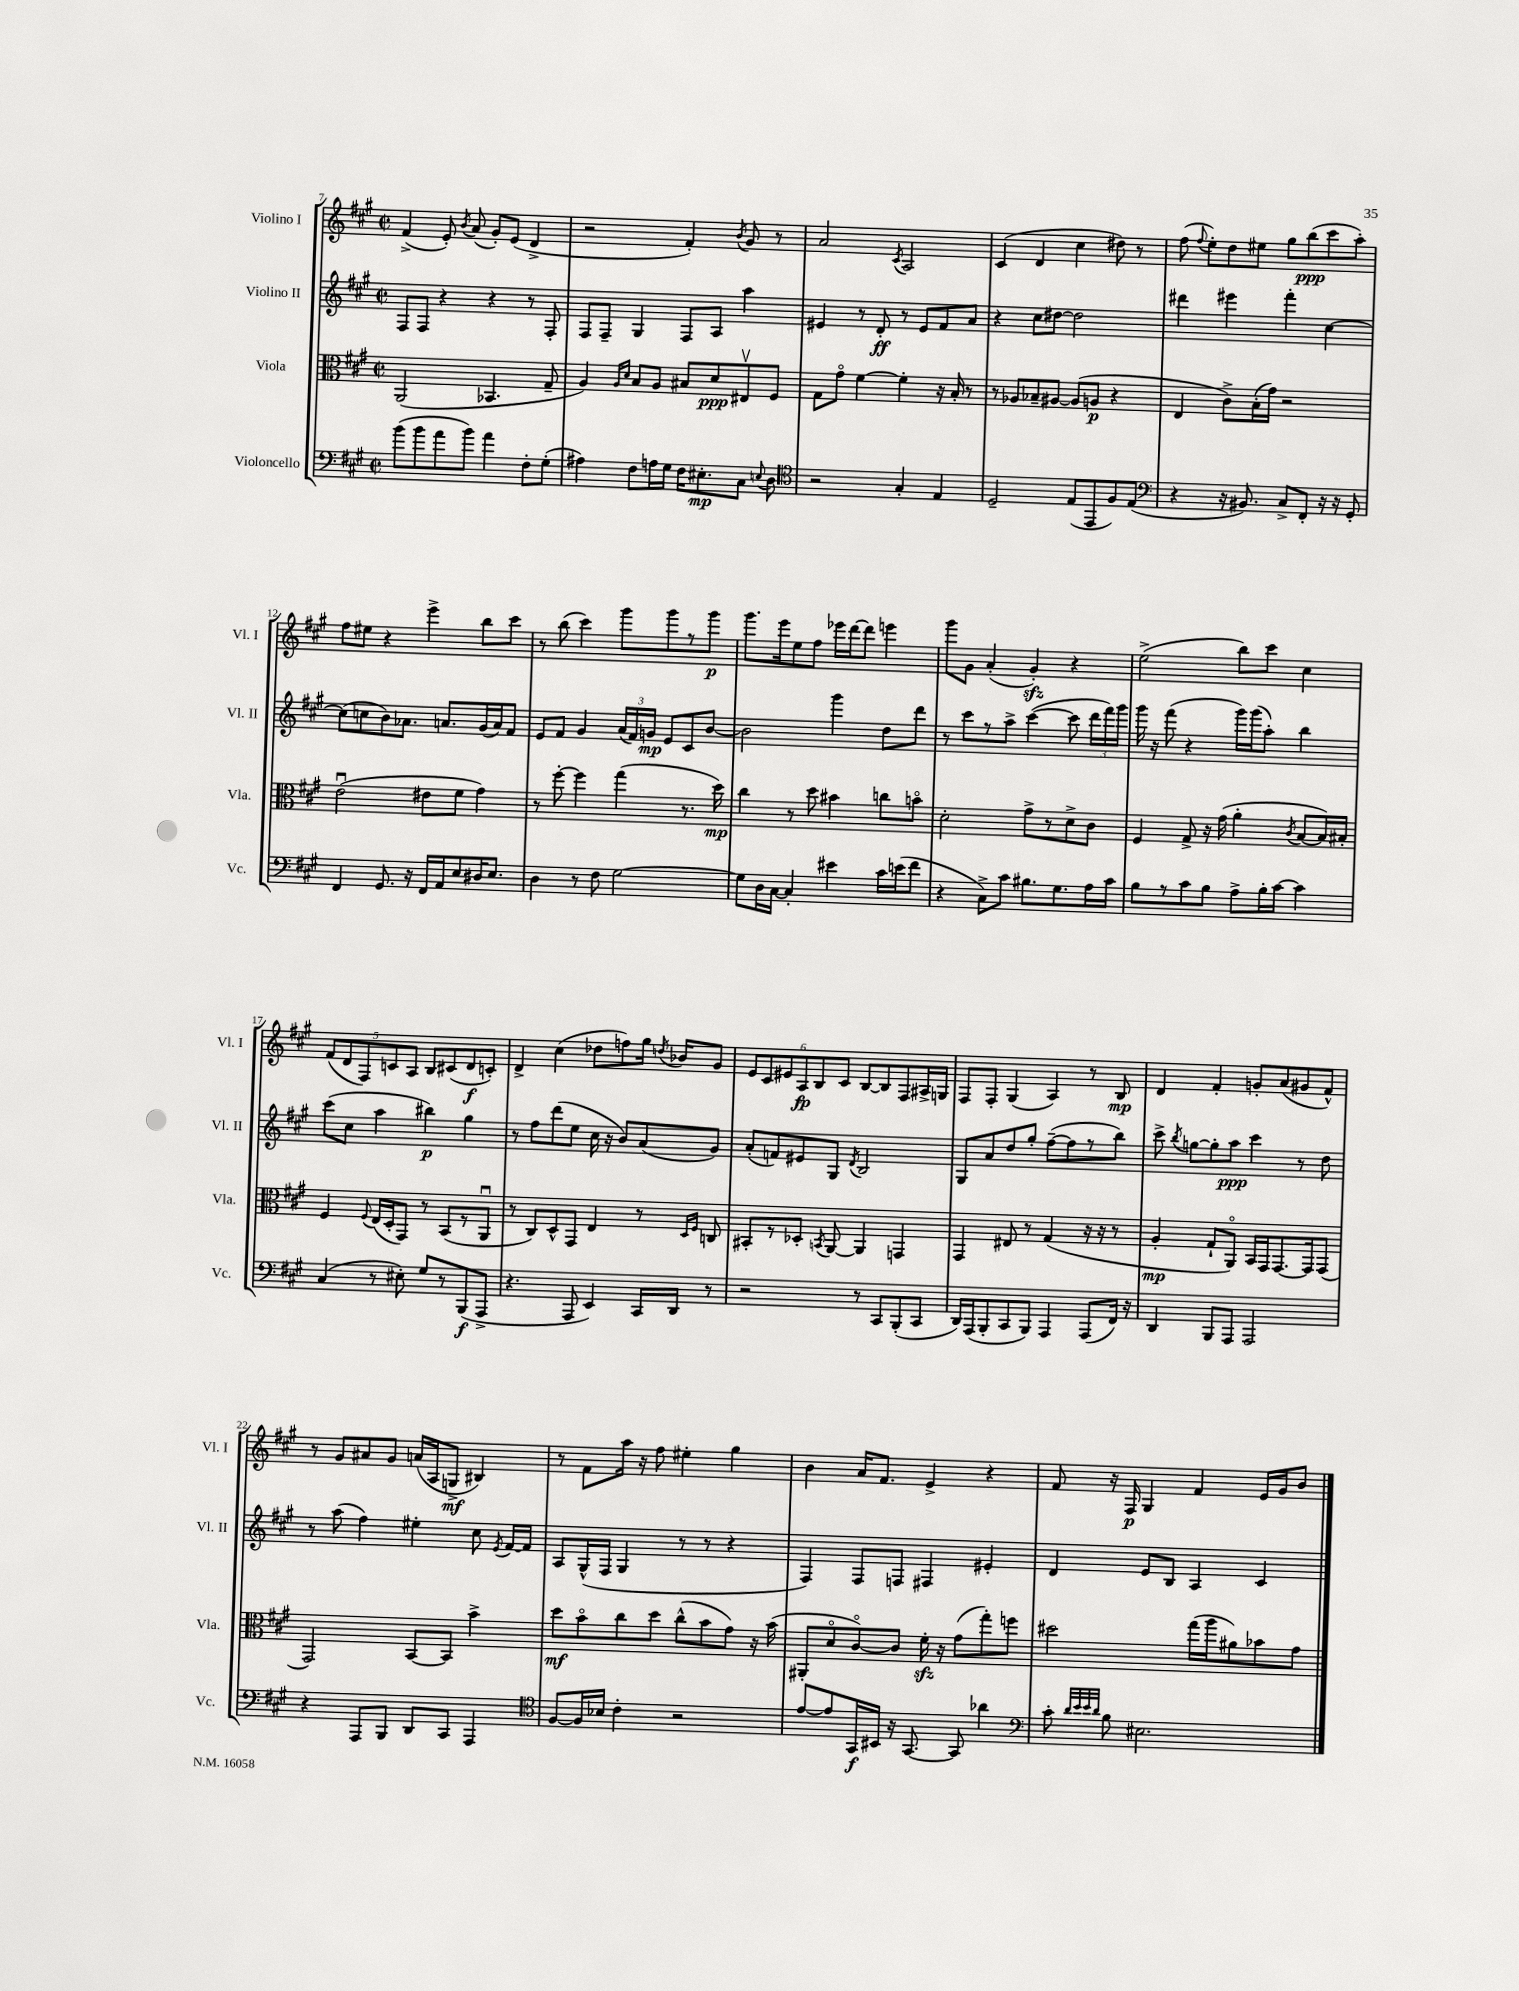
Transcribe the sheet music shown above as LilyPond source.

<<
\new StaffGroup <<
\new Staff = "s0" \with { instrumentName = "Violino I" shortInstrumentName = "Vl. I" } {
    \clef treble \key a \major \defaultTimeSignature \time 2/2
    \autoBeamOff fis'4->( e'8-.) \acciaccatura { b'8 } a'8( gis'8[-.) e'8]( d'4-> |
    r2 fis'4-.) \acciaccatura { b'8 } gis'8 r8 |
    a'2 \acciaccatura { cis'8 } a2 |
    cis'4( d'4 cis''4 dis''8) r8 |
    fis''8( \appoggiatura { fis''8 } e''8[-.) d''8 eis''8] gis''8[ b''8\ppp( cis'''8 a''8]-.) |
    fis''8[ eis''8] r4 e'''4-> b''8[ cis'''8] |
    r8 b''8( cis'''4) gis'''8[ gis'''8 r8 gis'''8]\p |
    gis'''8.[ e'''16 e''8 fis''8] ees'''16[ d'''16~ d'''8] e'''4 |
    gis'''8[ gis'8] a'4-.( gis'4-.\sfz) r4 |
    e''2->( b''8[) cis'''8] cis''4 |
    \tuplet 5/4 { fis'8[( d'8 fis8) c'8 a8] } b8[ cis'8( d'8\f c'8]-.) |
    d'4-> cis''4( des''8[ f''8) gis''16] \acciaccatura { d''8 } bes'16[ gis'8] |
    \tuplet 6/4 { e'8[ cis'8 eis'8 a8\fp b8 cis'8] } b8[~ b8 fis8 ais16-> g16] |
    fis8[ fis8]-. gis4( a4) r8 b8\mp |
    d'4 fis'4-. g'8[-. a'8( gis'8 fis'8]-^) |
    r8 gis'8[ ais'8 gis'8] a'16[( a16 g8]->\mf bis4) |
    r8 fis'8[ a''16] r16 fis''8 eis''4-. gis''4 |
    b'4 a'16[ fis'8.] e'4-> r4 |
    fis'8 r16 fis16\p gis4 fis'4 e'16[ gis'16 b'8] \bar "|." |
}
\new Staff = "s1" \with { instrumentName = "Violino II" shortInstrumentName = "Vl. II" } {
    \clef treble \key a \major \defaultTimeSignature \time 2/2
    \autoBeamOff fis8[ fis8] r4 r4 r8 fis8-. |
    fis8[ fis8]-- gis4 fis8[ a8] a''4 |
    eis'4 r8 d'8-.\ff r8 eis'8[ fis'8 a'8] |
    r4 cis''8[ dis''8]~ dis''2 |
    dis'''4 eis'''4 fis'''4-. cis''4~ |
    cis''8[( c''8 b'8) aes'8.] a'8.[ gis'16( a'16) fis'8] |
    e'8[ fis'8] gis'4 \tuplet 3/2 { a'16[( fis'16) g'16]\mp } e'8[ cis'8 b'8]~ |
    b'2 gis'''4 d''8[ d'''8] |
    r8 cis'''8[ r8 a''8]-> cis'''4~( cis'''8 \tuplet 3/2 { d'''16[ fis'''16) gis'''16] } |
    gis'''16 r16 fis'''8( r4 gis'''16[) gis'''16( a''8]-.) b''4 |
    cis'''8[( cis''8] a''4 bis''4\p) gis''4 |
    r8 fis''8[ d'''8( e''8] cis''16 r16 b'8[) a'8( gis'8]) |
    a'8[-.( f'8) eis'8 gis8] \acciaccatura { d'8 } b2 |
    gis8[ a'8 d''8 gis''8]-. fis''8[~--( fis''8 r8 b''8]) |
    cis'''8-> \acciaccatura { b''8 } g''8[~ g''8-. a''8]\ppp cis'''4 r8 d''8 |
    r8 a''8( fis''4) eis''4-. cis''8 \acciaccatura { e'8 } fis'16[~ fis'16] |
    a8[ gis16-^( fis16] gis4 r8 r8 r4 |
    fis4) fis8[ f8] fis4 eis'4-. |
    d'4 e'8[ b8] a4 cis'4 \bar "|." |
}
\new Staff = "s2" \with { instrumentName = "Viola" shortInstrumentName = "Vla." } {
    \clef alto \key a \major \defaultTimeSignature \time 2/2
    \autoBeamOff a,2( bes,4. gis8-- |
    a4) \grace { a16[ d'16] } b8[ a8] bis8[ d'8\ppp eis8\upbow fis8] |
    gis8[ gis'8]\flageolet fis'4~ fis'4-. r16 b16-. r8 |
    r8 aes8[ bes8-- ais8]~ ais8[( a8]\p r4 |
    e4 cis'8[->) b16-.( gis'16]) r2 |
    e'2\downbow( eis'8[ fis'8] gis'4) |
    r8 fis''8~-. fis''4 gis''4( r8. d''16\mp) |
    cis''4 r8 d''8 bis'4 c''8[ b'8]\flageolet |
    d'2-. gis'8[-> r8 d'8-> cis'8] |
    fis4 gis8-> r16 gis'16( a'4-. \acciaccatura { cis'8 } b8[~ b16) bis16]-. |
    fis4 \appoggiatura { fis8 } e16[( d16-. gis,8]) r8 b,8[( r8 a,8]\downbow |
    r8 cis8[) d8-^ gis,8] e4 r8 \grace { d16[ fis16] } c8 |
    bis,8[-. r8 des8]-. \acciaccatura { b,8 } a,8~ a,4 g,4 |
    gis,4 eis8 r8 gis4( r16 r16 r8 |
    a4-.\mp gis8[-! a,8]\flageolet) b,16[ gis,16 gis,8.~ gis,16 gis,8]( |
    gis,2) b,8[~ b,8] b'4-> |
    d''8[\mf b'8\flageolet cis''8 d''8] cis''8[-^( b'8 gis'8]) r16 b'16( |
    ais,8[-. d'8\flageolet cis'8~\flageolet) cis'8] fis'16-.\sfz r16 gis'8[( gis''8-.) f''8] |
    dis''2 gis''16[( a''16 ais'8) bes'8 gis'8] \bar "|." |
}
\new Staff = "s3" \with { instrumentName = "Violoncello" shortInstrumentName = "Vc." } {
    \clef bass \key a \major \defaultTimeSignature \time 2/2
    \autoBeamOff b'8[( b'8 a'8 b'8]) a'4 fis8[-. gis8]-.( |
    ais4) fis8[ a16 gis16] fis16[ eis8.-.\mp cis8] \appoggiatura { e8 } d8 |
    \clef tenor r2 gis4-. e4 |
    d2-- e8[( e,8 fis8) e8]( |
    \clef bass r4 r16 bis,8.) cis8[-> fis,8]-. r16 r16 gis,8-. |
    fis,4 gis,8. r16 fis,16[ a,16 e8 dis16 e8.] |
    d4 r8 fis8 gis2~ |
    gis8[ d16 cis16]~ cis4-. eis'4 cis'16[ e'16( fis'8] |
    r4 cis8[->) cis'8] bis8.[ gis8. a16 cis'16] |
    b8[ r8 cis'8 b8] a8[-> b16-. cis'16]~ cis'4 |
    cis4( r8 eis8-.) gis8[ r8 b,,8\f( a,,8]-> |
    r4. a,,8 e,4) cis,16[ d,16] r8 |
    r2 r8 cis,8[ b,,8-.( cis,8] |
    d,16[) a,,16( b,,8-. cis,8 b,,8]) a,,4 a,,8[( fis,16]) r16 |
    d,4 b,,8[ a,,8] a,,2 |
    r4 a,,8[ b,,8] d,8[ cis,8] a,,4 |
    \clef tenor fis8[~ fis16 bes16] cis'4-. r2 |
    e'8[~ e'8 gis,16\f bis,16] r16 gis,8.~ gis,8 aes'4 |
    \clef bass cis'8-. \grace { d'32[ e'32 e'32 d'32] } b8 eis2. \bar "|." |
}
>>
>>
\layout { \context { \Score currentBarNumber = #7 } }
